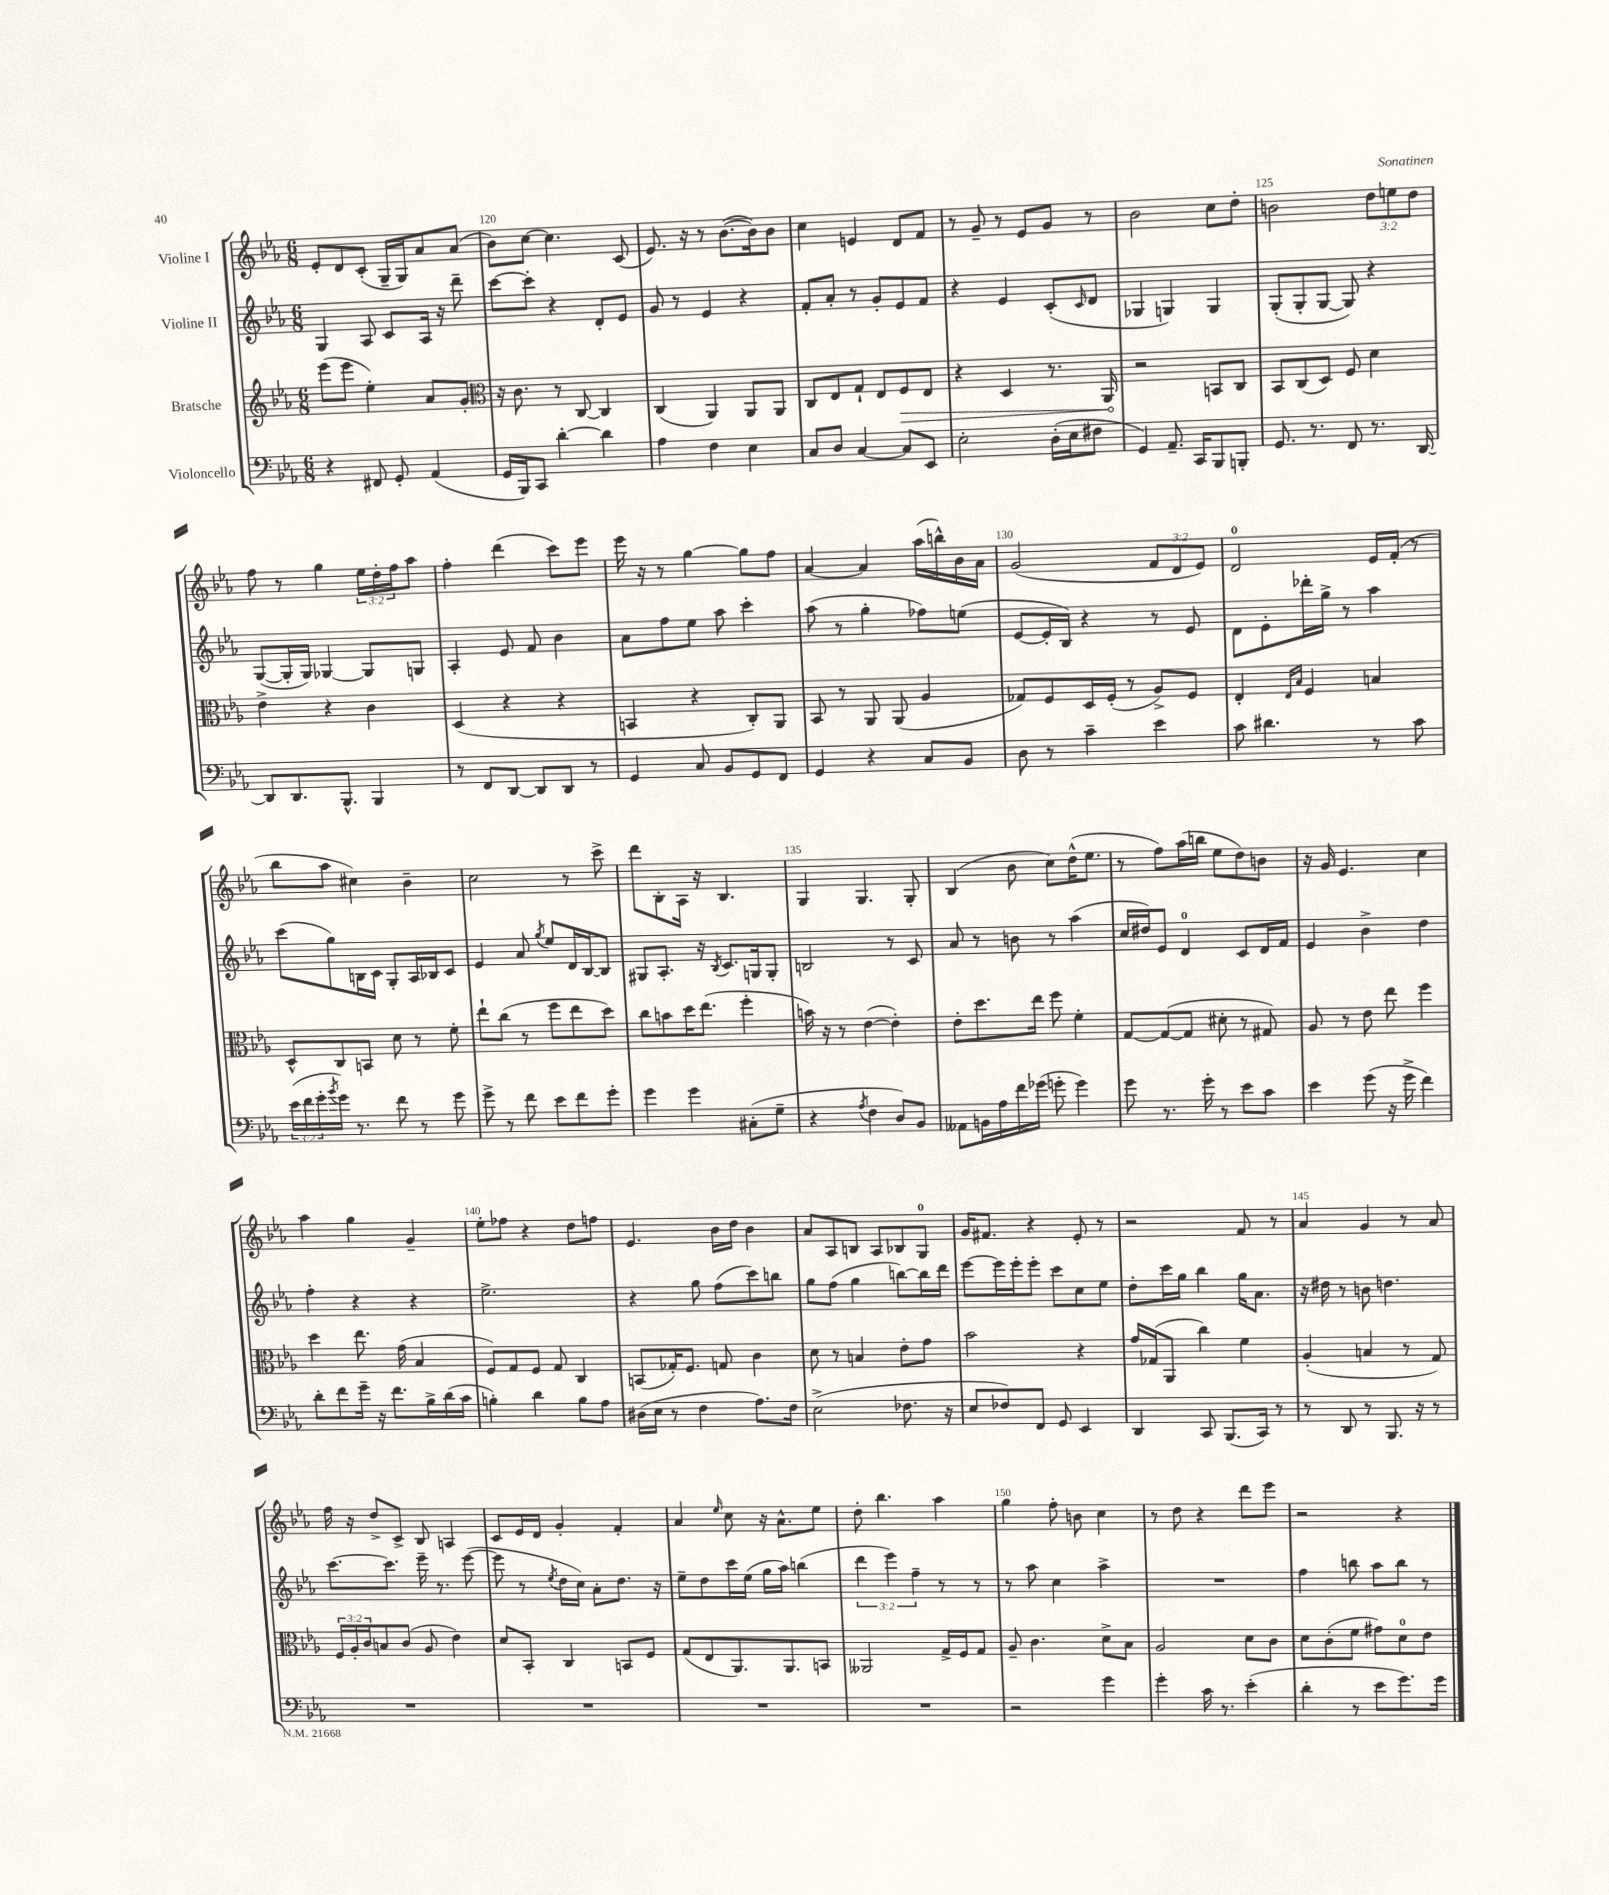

**kern	**kern	**kern	**kern
*staff4	*staff3	*staff2	*staff1
*clefF4	*clefG2	*clefG2	*clefG2
*k[b-e-a-]	*k[b-e-a-]	*k[b-e-a-]	*k[b-e-a-]
*M6/8	*M6/8	*M6/8	*M6/8
4r	(8eee-\L	4G/	8e-'/L
.	8eee-\J	.	8d/
8FF#/	4ee-'\)	8A-/	(8c'/J
8GG'/	.	8c/L	16G~/LL
.	.	.	16G/J)
(4AA-/	8a-/L	16A-/Jk	8a-/
.	.	16r	.
.	8g'/J	8ddd~\	(8a-/J
=	=	=	=
*	*clefC3	*	*
16GG/LL	16r	[8ccc\L	8b-\L)
16BBB-/J)	8.c\	.	.
8CC/J	.	8ccc'\]J	[8cc\J
[4d'\	8r	4r	4.cc\]
.	[8C/	.	.
4d\]	4C/]	8d'/L	.
.	.	8e-/J	(8c/
=	=	=	=
4A-\	(4C/	8g/	8.e-/)
.	.	8r	.
.	.	.	16r
4F\	4AA-/)	4e-/	8r
.	.	.	([8.b-\L
4E-\	8AA-/L	4r	.
.	.	.	16b-\]k)
.	8AA-/J	.	8b-\J
=	=	=	=
8C/L	8C/L	8f'/L	4cc\
8D/J	8E-/	8a-'/J	.
[4C/	8G`/J	8r	4e/
.	8E-/L	8g'/L	.
8C/]L	8F/	8e-/	8d/L
8EE-/J	8E-/J	8f/J	8f/J
=	=	=	=
2E-'\	4r	4r	8r
.	.	.	8g~/
.	4D/	4e-/	8r
.	.	.	8e-/L
(16D'\LL	8.r	(8c'/L	8g/J
16E-\J	.	.	.
.	.	16qqc/	.
8F#\J	.	8d/J	8r
.	16AA-/	.	.
=	=	=	=
4GG/)	2r	4G-/	2b-\
8.AA-~/	.	4G/)	.
16CC/LK	.	.	.
8BBB-/	8BB/L	4G/	8cc\L
8BBB'/J	8C/J	.	8dd'\J
=	=	=	=
8.GG/	8BB-/L	(8G'/L	2b\
.	(8C/	8G'/	.
8.r	.	.	.
.	8D/J)	[8G/J	.
8FF/	8F/	8G/])	.
8.r	4d\	4r	12dd\L
.	.	.	12ee\
.	.	.	12dd\J
[16DD/	.	.	.
=	=	=	=
8DD/]L	4e-^\	([8G/L	8ff\
8.DD/	.	16G'/]L	8r
.	.	16G/JJ)	.
.	4r	[4G-/	4gg\
8.BBB-^^/J	.	.	.
4BBB-/	4c\	8G-/]L	24ee-\LL
.	.	.	24dd'\
.	.	.	24ff\J
.	.	8G/J	8aa-\J
=	=	=	=
8r	(4D/	4A-'/	4ff'\
8FF/L	.	.	.
[8DD/J	4r	8e-/	(4ddd\
8DD/]L	.	8f/	.
8DD/J	4r	4b-\	8ccc\L)
8r	.	.	8eee-\J
=	=	=	=
4GG/	4BB/	8a-\L	16eee-\
.	.	.	16r
.	.	8ff\	8r
8C/	4r	8ee-\J	[4gg\
8BB-/L	.	8aa-\	.
8GG/	8C'/L)	4ccc'\	8gg\]L
8FF/J	8AA-/J	.	8ff\J
=	=	=	=
4GG/	8BB-/	(8aa-\	[4a-/
.	8r	8r	.
4r	8AA-/	4gg'\	4a-/]
.	(8AA-/	.	.
8C/L	4A-/	8ff-\L)	(16aa-\LL
.	.	.	16bb^^\)
8BB-/J	.	(8ee\J	16b-\
.	.	.	16a-\JJ
=	=	=	=
8D\	8G-/L)	[8e-/L	(2g/
8r	8F/	16e-'/]L	.
.	.	16B-/JJ)	.
4c~\	16D/L	4r	.
.	(16F'/JJ	.	.
.	8r	.	.
4e-\	8A-^/L)	8r	12f/L
.	.	.	12d/
.	8F/J	8e-/	.
.	.	.	12e-/J)
=	=	=	=
8c\	4E-'/	8d\L	2d/
4.d#\	.	8e-'\	.
.	16qqE-/LL	.	.
.	16qqB-/JJ	.	.
.	4F/	16ddd-'\L	.
.	.	16gg^\JJ	.
.	.	8r	.
8r	4B/	4aa-\	16e-/LL
.	.	.	(16f'/JJ
8c\	.	.	8r
=	=	=	=
(24e-\LL	8D^^/L	(8ccc\L	8bb-\L
24f\	.	.	.
24g'\	.	.	.
8qb-/	.	.	.
16g\JJ)	8C/	8gg\)	8aa-\J
8.r	.	.	.
.	8BB/J	16B\L	4cc#\)
.	.	16c\JJ	.
8f\	8d\	8G'/L	.
8r	8r	16A-/L	4b-~\
.	.	16B-/J	.
8g\	8f'\	8c/J	.
=	=	=	=
8g^\	8ee-`\L	4e-/	2cc\
8r	(8cc\J	.	.
8f\	8r	8a-/	.
.	.	8qgg/	.
8e-\L	8ff\L	8ee-/L	.
8f\	8ee-\	16d/L	8r
.	.	[16B-/J	.
8g'\J	8dd\J)	8B-/]J	8ccc^\
=	=	=	=
4g\	8cc\L	8G#/L	8ddd\L
.	8b\	8.A-'/J	8B-'\
4g\	16dd\K	.	16A-\Jk
.	(8.ee-\J	16r	16r
.	.	8qB-/	.
.	.	8.c/L	4.B-/
(8C#'\L	4ff'\	.	.
.	.	16G/k	.
8G~\J	.	8G'/J	.
=	=	=	=
4r	16b\)	2B/	4G/
.	16r	.	.
.	8r	.	.
8qA-/	.	.	.
4F\	([4e-\	.	4.G/
8D/L)	4e-'\])	8r	.
8BB-/J	.	8c/	8G'/
=	=	=	=
8AA--\L	8e-'\L	8a-/	(4B-/
16BB\L	8.dd\	8r	.
16A-\	.	.	.
16f\	.	8b\	8b-\
(16g-\JJ	16ee-\Jk	.	.
8g'\	8ff\	8r	8cc\L)
4g\)	4f'\	(4aa-\	(16dd^^\K
.	.	.	8.ee-\J
=	=	=	=
8g\	[8G/L	16cc/LL	8r
.	.	16dd#/J)	.
8.r	(8G/_	8e-/J	8ff\L)
.	8G/]J	4d/	(16aa-\L
16g'\	.	.	16bb\JJ
8r	8d#'\	.	8ee-\L
8e-\L	8r	8c/L	8dd\)
8c\J	8G#/)	16d/L	8b\J
.	.	16f/JJ	.
=	=	=	=
4e-\	8A-/	4e-/	16r
.	.	.	16g/
.	8r	.	4.e-/
(8g\	8e-\	4b-^\	.
16r	8ee-\	.	.
16g^\	.	.	.
4f\)	4ff\	4dd\	4cc\
=	=	=	=
8d'\L	4dd\	4ff'\	4aa-\
8f\	.	.	.
16g~\Jk	8.ee-\	4r	4gg\
16r	.	.	.
8.f\L	.	.	.
.	(16g\	.	.
.	4B-/	4r	4g~/
16B-^\L	.	.	.
(16d\	.	.	.
16c\JJ	.	.	.
=	=	=	=
4B'\)	8F/L)	2.ee-^\	8ee-'\L
.	8G/	.	8ff-\J
4d\	8F/J	.	4r
.	8G/	.	.
8B\L	4C/	.	8dd\L
8A-\J	.	.	8ff\J
=	=	=	=
(16D#\LL	(8BB/L	4r	4.e-/
16E-\JJ	.	.	.
8r	16G-'/K)	.	.
.	8.F/J	.	.
4F\	.	8gg\	.
.	8G/	(8ff\L	16b-\LL
.	.	.	16dd\JJ
8.A-\L)	4c\	8ccc\)	4b-\
.	.	8bb\J	.
16F\Jk	.	.	.
=	=	=	=
(2E-^\	8d\	8gg\L	8a-/L
.	8r	(8ff\J	8A-/
.	4B/	4gg\	8B/J
.	.	.	8A-/L
8.F-\	8e-'\L	[8bb\L)	8B-/
.	8g\J	16bb\]L	8G/J
16r	.	16ddd\JJ	.
=	=	=	=
8E-/L	2b-\	[8eee-\L	16g/LK
.	.	.	8.f#/J
8F-/)	.	16eee-\]L	.
.	.	16eee-'\J	.
8FF/J	.	8eee-'\J	4r
8GG/	.	8ccc\L	.
4EE-/	4r	8cc\	8e-'/
.	.	8ee-\J	8r
=	=	=	=
4DD/	16g/LL	8dd'\L	2r
.	(16G-/J	.	.
.	8AA-/J	16ccc\L	.
.	.	16gg\JJ	.
8CC/	4cc\)	4bb-\	.
(8.BBB-/L	.	.	.
.	4f\	16gg\LK	8f/
16CC/Jk)	.	8.a-\J	.
8r	.	.	8r
=	=	=	=
8r	(4A-'/	16r	4a-/
.	.	16dd#\	.
8DD/	.	8r	.
8r	4B/	8b\	4g/
8.BBB-/	.	4.dd\	.
.	8r	.	8r
16r	.	.	.
8r	8G/)	.	8a-/
=	=	=	=
2.r	24F/LL	[8.ccc\L	16ff\
.	24A-'/	.	.
.	.	.	16r
.	24c/J	.	.
.	8B/	.	8dd^/L
.	.	8.ccc\]J	.
.	(8c/J	.	8c^/J
.	8A-/	16eee-~\	8B-/
.	.	8.r	.
.	4e-\)	.	4A/
.	.	([8eee-\	.
=	=	=	=
2.r	8d/L	8eee-\]	8c/L
.	8BB-'/J	8r	16e-/L
.	.	.	16d/JJ
.	.	8qee-/	.
.	4C/	16dd\LL	4g'/
.	.	16cc\JJ)	.
.	.	8a-'\L	.
.	8BB/L	8.dd\J	4f'/
.	8F/J	.	.
.	.	16r	.
=	=	=	=
2.r	(8G/L	8ee-~\L	4a-/
.	8E-/	8dd\	.
.	.	.	16qqee-/
.	8.AA-/)	16ccc\L	8cc\
.	.	(16ee-\JJ	.
.	.	16gg\LL	16r
.	8.AA-/	16aa-\JJ)	8.a-^^\L
.	.	(4bb\	.
.	8BB/J	.	8ee-\J
=	=	=	=
2.r	2AA--/	6ddd\	8dd'\
.	.	.	4.bb-\
.	.	6eee-\)	.
.	.	6ff~\	.
.	16G^/LL	8r	4aa-\
.	16F/J	.	.
.	8G/J	8r	.
=	=	=	=
2r	8A-~/	8r	4gg\
.	4.c\	8aa-\	.
.	.	4cc\	8ff'\
.	.	.	8b\
4g\	8d^\L	4aa-^\	4cc\
.	8B-\J	.	.
=	=	=	=
4g'\	2A-/	2.r	8r
.	.	.	8dd\
16c\	.	.	4r
8.r	.	.	.
(4e-'\	8d\L	.	8ddd\L
.	8c\J	.	8eee-\J
=	=	=	=
4d'\	8d\L	4ff\	2r
.	(8c'\	.	.
8r	8f\J	8bb\	.
8e-\L	8g#\L)	8aa-\L	.
8.g\)	8d\	8bb\J	4r
.	8e-\J	8r	.
16g\Jk	.	.	.
==	==	==	==
*-	*-	*-	*-
